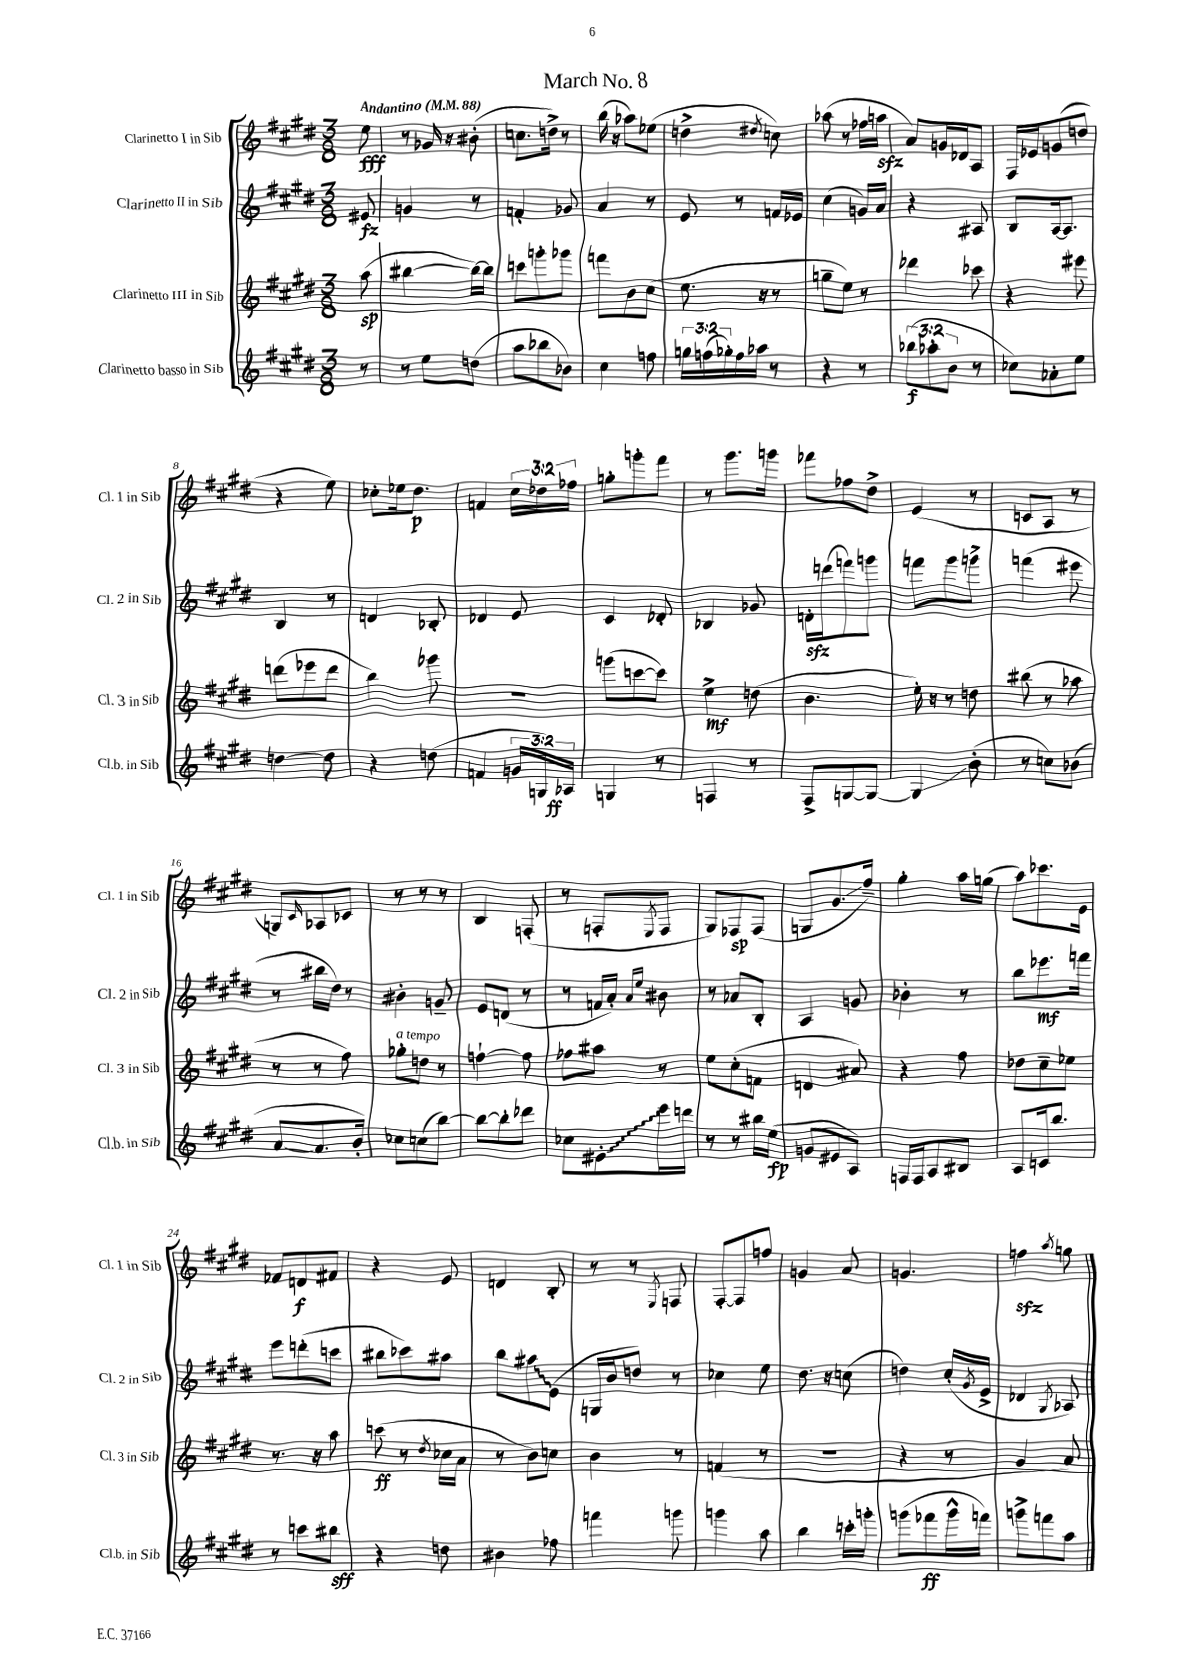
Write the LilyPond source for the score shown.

\header { title = "March No. 8" }
<<
\new StaffGroup <<
\new Staff = "s0" \with { instrumentName = "Clarinetto I in Sib" shortInstrumentName = "Cl. 1 in Sib" } {
    \clef treble \key e \major \numericTimeSignature \time 3/8 \override Staff.TupletNumber.text = #tuplet-number::calc-fraction-text \partial 8 \tempo "Andantino" 4 = 88
    e''8\fff |
    r8 ges'16 r16 bis'8-.( |
    c''8. d''16->) r8 |
    b''16( r16 aes''8) ees''8( |
    d''4-> \acciaccatura { dis''8 } c''8) |
    aes''8( r8 fes''16 a''16\sfz |
    a'8) g'16 des'16 a8 |
    fis16 ees'16 g'8( d''8 |
    r4 e''8) |
    ces''8-. ees''16 dis''8.\p |
    f'4 \tuplet 3/2 { cis''16 des''16 fes''16 } |
    g''8-. g'''8-. fis'''8 |
    r8 gis'''8. g'''16 |
    fes'''8 fes''8 dis''8-> |
    e'4( r8 |
    c'8 a8 r8 |
    g8) \grace { cis'16 } aes8 ces'8 |
    r8 r8 r8 |
    b4 f8-.( |
    r8 f8-. \acciaccatura { e8 } f8 |
    gis8) fes8\sp fes8( |
    g8 gis'8.\glissando fis''16--) |
    gis''4-. a''16 g''16( |
    a''8) ces'''8. e'16 |
    fes'8 d'8\f fis'8 |
    r4 e'8 |
    d'4 b8-. |
    r8 r8 \acciaccatura { e8 } f8 |
    fis8~-. fis8 f''8 |
    g'4 a'8 |
    g'4. |
    f''4\sfz \acciaccatura { a''8 } g''8 \bar "|." |
}
\new Staff = "s1" \with { instrumentName = "Clarinetto II in Sib" shortInstrumentName = "Cl. 2 in Sib" } {
    \clef treble \key e \major \numericTimeSignature \time 3/8 \partial 8
    eis'8\fz |
    g'4 r8 |
    f'4-. ges'8 |
    a'4 r8 |
    e'8 r8 f'16 ees'16 |
    cis''4( g'16) a'16 |
    r4 ais8 |
    b8 a16~ a8. |
    b4 r8 |
    d'4 bes8-. |
    des'4 e'8 |
    cis'4 des'8-. |
    bes4 ges'8 |
    d'16-.\sfz d'''16( f'''8) g'''8 |
    f'''8 gis'''8 g'''8-> |
    f'''4( eis'''8 |
    r8 bis''16 dis''16) r8 |
    bis'4-. g'8-- |
    e'8 d'8( r8 |
    r8 f'16 a'16-.) \grace { a'16 e''16 } bis'8 |
    r8 aes'8 b8-. |
    a4 g'8 |
    bes'4-. r8 |
    b''8 ees'''8.\mf f'''16 |
    e'''8 d'''8-.( c'''8 |
    bis''8 ces'''8) ais''8 |
    b''8 \once \override Glissando.style = #'zigzag ais''8\glissando e'8( |
    g16 b'16 d''8) r8 |
    ces''4 e''8 |
    dis''8. r16 c''8( |
    d''4) cis''16-.( \acciaccatura { gis'8 } e'16-> |
    des'4 \acciaccatura { gis8 } aes8) \bar "|." |
}
\new Staff = "s2" \with { instrumentName = "Clarinetto III in Sib" shortInstrumentName = "Cl. 3 in Sib" } {
    \clef treble \key e \major \numericTimeSignature \time 3/8 \partial 8
    a''8\sp( |
    bis''4~ bis''16~) bis''16 |
    c'''8 g'''8-. ges'''8 |
    f'''8 b'8 cis''8( |
    e''8. r16 r8 |
    g''8-- e''8) r8 |
    des'''4 ces'''8 |
    r4 eis'''8 |
    d'''8( ees'''8 d'''8 |
    b''4) ges'''8 |
    R4. |
    g'''8( c'''8~ c'''8) |
    e''4->\mf d''8( |
    b'4. |
    e''16-.) r16 r8 d''8 |
    bis''8( r8 aes''8 |
    r8 r8 fis''8) |
    ges''8-.^\markup { \italic "a tempo" } d''8 r8 |
    f''4~-! f''8 |
    fes''8 ais''8 r8 |
    e''8 \once \override Glissando.style = #'zigzag cis''8-.\glissando( f'8 |
    d'4 ais'8) |
    r4 fis''8 |
    des''8 cis''8-- ees''8 |
    r8. r16 a''8 |
    c'''8\ff( r8 \acciaccatura { dis''8 } ces''16 a'16 |
    r8 b'8) c''8 |
    b'4 r8 |
    f'4( r8 |
    R4. |
    r4 r8 |
    gis'4 a'8) \bar "|." |
}
\new Staff = "s3" \with { instrumentName = "Clarinetto basso in Sib" shortInstrumentName = "Cl.b. in Sib" } {
    \clef treble \key e \major \numericTimeSignature \time 3/8 \override Staff.TupletNumber.text = #tuplet-number::calc-fraction-text \partial 8
    r8 |
    r8 e''8 d''8( |
    a''8 bes''8 bes'8) |
    cis''4 f''8 |
    \tuplet 3/2 { g''16 f''16( ges''16-.) } f''16 aes''16 r8 |
    r4 r8 |
    \tuplet 3/2 { bes''8\f( aes''8-. b'8 } r8 |
    ces''8) aes'8-. e''8 |
    d''4~ d''8 |
    r4 d''8( |
    f'4 \tuplet 3/2 { g'16 g16) aes16\ff } |
    g4 r8 |
    f4 r8 |
    fis8-> g8~ g8~ |
    g4\glissando b'8-.( |
    r8 c''8) bes'8( |
    a'8~ a'8. b'16-.) |
    ces''8 c''8( b''8~) |
    b''8~ b''8-. des'''8 |
    ces''8 \once \override Glissando.style = #'zigzag eis'8-.\glissando e'''16 d'''16 |
    r8 r8 bis''16 e''16\fp( |
    g'8 eis'8 a8) |
    f16 f16 a8 bis8 |
    a8 c'16 b''8. |
    r8 c'''8 bis''8\sff |
    r4 d''8 |
    bis'4 fes''8 |
    f'''4 g'''8 |
    g'''4 a''8 |
    b''4 c'''16-. g'''16-. |
    g'''8( fes'''8\ff g'''16-^ f'''16) |
    g'''8-> f'''8 a''8 \bar "|." |
}
>>
>>
